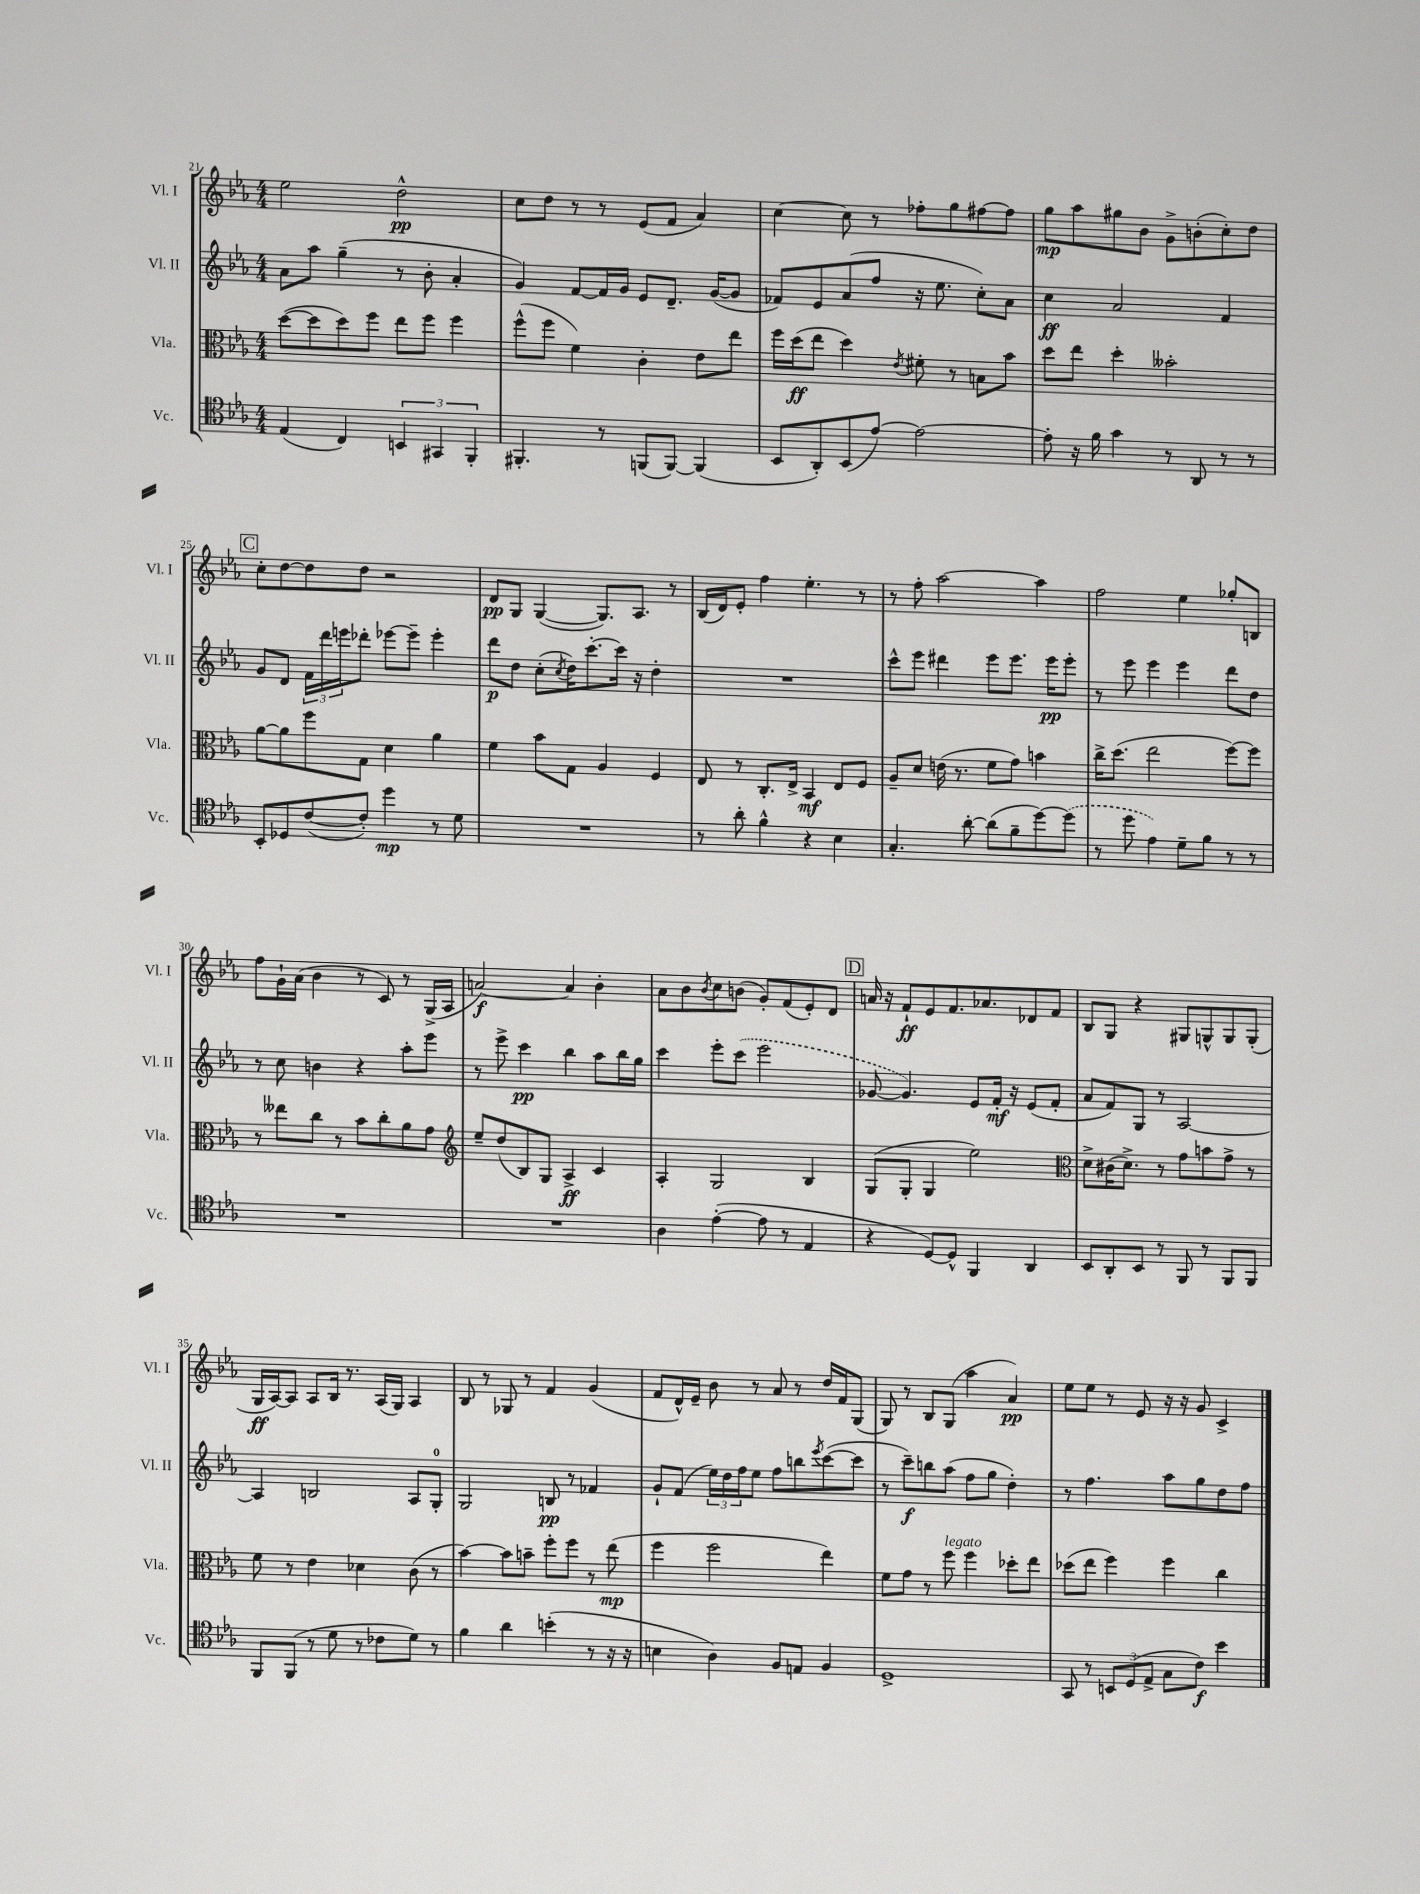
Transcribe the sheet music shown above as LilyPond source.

<<
\new StaffGroup <<
\new Staff = "s0" \with { instrumentName = "Vl. I" shortInstrumentName = "Vl. I" } {
    \clef treble \key ees \major \numericTimeSignature \time 4/4
    ees''2 d''2-^\pp |
    c''8 d''8 r8 r8 ees'8( f'8 aes'4) |
    c''4~ c''8 r8 fes''8-. g''8 fis''8~ fis''8 |
    g''8\mp aes''8 gis''8 bes'8 g'8-> b'8-.( c''8-.) d''8 |
    \mark \markup { \box "C" } c''8-. d''8~ d''8 d''8 r2 |
    d'8\pp g8 g4~( g8.) aes8. r8 |
    bes16( d'16) ees'8-. f''4 ees''4.-. r8 |
    r8 f''8-. aes''2~ aes''4 |
    f''2 ees''4 ges''8-. b8 |
    f''8 g'16-! aes'16( bes'4 r8 c'8) r8 g16->( aes16 |
    a'2~\f) a'4 bes'4-. |
    aes'8 bes'8 \acciaccatura { bes'8 } c''8 b'8( g'8-.) f'8( ees'8-.) d'8 |
    \mark \markup { \box "D" } a'16 r16 f'8-!\ff ees'8 f'8. aes'8. des'8 f'8 |
    bes8 g8 r4 gis8 g8-^ g8 g8-.( |
    g16\ff aes16~) aes8 aes8 bes16 r8. aes16( g16) aes4 |
    bes8 r8 ges8 r8 f'4 g'4( |
    f'8 d'16-^) ees'16-- bes'8 r8 aes'8 r8 d''16 f'16 g8( |
    g8) r8 bes8 g8( aes''4 aes'4\pp) |
    ees''8 ees''8 r8 ees'8 r16 r16 g'8 c'4-> \bar "|." |
}
\new Staff = "s1" \with { instrumentName = "Vl. II" shortInstrumentName = "Vl. II" } {
    \clef treble \key ees \major \numericTimeSignature \time 4/4
    aes'8 aes''8 g''4--( r8 bes'8-. aes'4-. |
    g'4) f'8~ f'16 g'16 ees'8 d'8.-- g'16~( g'8 |
    fes'8) ees'8 aes'8( f''8 r16 ees''8. c''8-.) aes'8 |
    c''4\ff aes'2 f'4 |
    \mark \markup { \box "C" } g'8 d'8 \tuplet 3/2 { f'16 d'''16 e'''16 } des'''8-. ees'''8~ ees'''8-- ees'''4-. |
    d'''8\p d''8 c''8-.( \acciaccatura { c''8 } d''16) c'''8.~-. c'''16 r16 d''4-. |
    R1 |
    c'''8-^ ees'''8 dis'''4 ees'''8 ees'''8. ees'''16\pp ees'''8-. |
    r8 ees'''8 ees'''4 ees'''4 d'''8 d''8 |
    r8 c''8 b'4 r4 aes''8-. ees'''8 |
    r8 ees'''8-> c'''4\pp bes''4 aes''8 bes''16 g''16 |
    c'''4 ees'''8-. \once \slurDashed c'''8( ees'''2 |
    \mark \markup { \box "D" } ges'8~ ges'4.) ees'8 f'16-.\mf r16 ees'8( f'8-. |
    aes'8 f'8) g8 r8 aes2~ |
    aes4 b2 aes8 g8-0-. |
    g2 b8\pp r8 fes'4 |
    g'8-! f'8( \tuplet 3/2 { ees''16) d''16 f''16 } ees''8 f''8 b''8 \acciaccatura { ees'''8 } c'''8~( c'''8 |
    r8 c'''8--\f) b''8 aes''8( f''8 g''8 d''4-.) |
    r8 f''4. aes''8 g''8 d''8 f''8 \bar "|." |
}
\new Staff = "s2" \with { instrumentName = "Vla." shortInstrumentName = "Vla." } {
    \clef alto \key ees \major \numericTimeSignature \time 4/4
    d''8~( d''8 d''8) f''8 ees''8 f''8 f''4 |
    f''8-^( f''8 f'4) c'4-. ees'8 ees''8 |
    f''16 d''16\ff( ees''8 d''4) \acciaccatura { ees'8 } fis'8-. r8 b8 bes'8 |
    d''8 ees''8 d''4-. beses'2-. |
    \mark \markup { \box "C" } aes'8~ aes'8 f''8 g8 d'4 aes'4 |
    f'4 bes'8 g8 aes4 f4 |
    ees8 r8 c8.-. ees16-> bes,4\mf ees8 f8 |
    aes8-- d'8 e'16( r8. f'8 g'8) b'4 |
    c''16-> d''8.( ees''2 f''8~) f''8 |
    r8 eeses''8 c''8 r8 bes'8 c''8-. aes'8 g'8 |
    \clef treble ees''8-- d''8( bes8) g8 aes4->\ff c'4 |
    aes4-. g2 bes4 |
    \mark \markup { \box "D" } g8( g8-. g4 ees''2) |
    \clef alto d'8-> cis'16( d'8.->) r8 g'8 b'8 g'8-> r8 |
    f'8 r8 ees'4 des'4 c'8( r8 |
    bes'4~) bes'8 b'8-- f''8-. f''8 r8 ees''8\mp( |
    f''4 f''2 ees''4) |
    f'8 g'8 r8 f''8^\markup { \italic "legato" } f''4 des''8-. ees''8 |
    des''8( ees''8 f''4) f''4 c''4 \bar "|." |
}
\new Staff = "s3" \with { instrumentName = "Vc." shortInstrumentName = "Vc." } {
    \clef tenor \key ees \major \numericTimeSignature \time 4/4
    ees4( c4) \tuplet 3/2 { b,4 gis,4 f,4-. } |
    fis,4.-. r8 f,8( f,8~) f,4( |
    bes,8 aes,8-.) bes,8( ees'8~) ees'2~ |
    ees'8-. r16 f'16 g'4 r8 aes,8 r8 r8 |
    \mark \markup { \box "C" } bes,8-. des8 c'8~( c'8-.) d''4\mp r8 d'8 |
    R1 |
    r8 aes'8-. f'4-^ r4 bes4 |
    g4.-. aes'8~-. aes'8( f'8-- d''8~) \once \slurDashed d''8( |
    r8 d''8 ees'4) d'8-- f'8 r8 r8 |
    R1 |
    R1 |
    aes4 ees'4~-.( ees'8 r8 ees4 |
    \mark \markup { \box "D" } r4 d8~) d8-^ f,4 aes,4 |
    bes,8 aes,8-. bes,8 r8 f,8 r8 f,8 f,8 |
    f,8 f,8( r8 d'8 r8 ces'8 d'8) r8 |
    f'4 aes'4 b'4-.( r8 r16 r16 |
    b4 aes4) f8 e8 f4 |
    d1-> |
    g,8 r8 \tuplet 3/2 { b,8 d8( ees8-> } g8 c'8\f) bes'4 \bar "|." |
}
>>
>>
\layout { \context { \Score currentBarNumber = #21 } }
